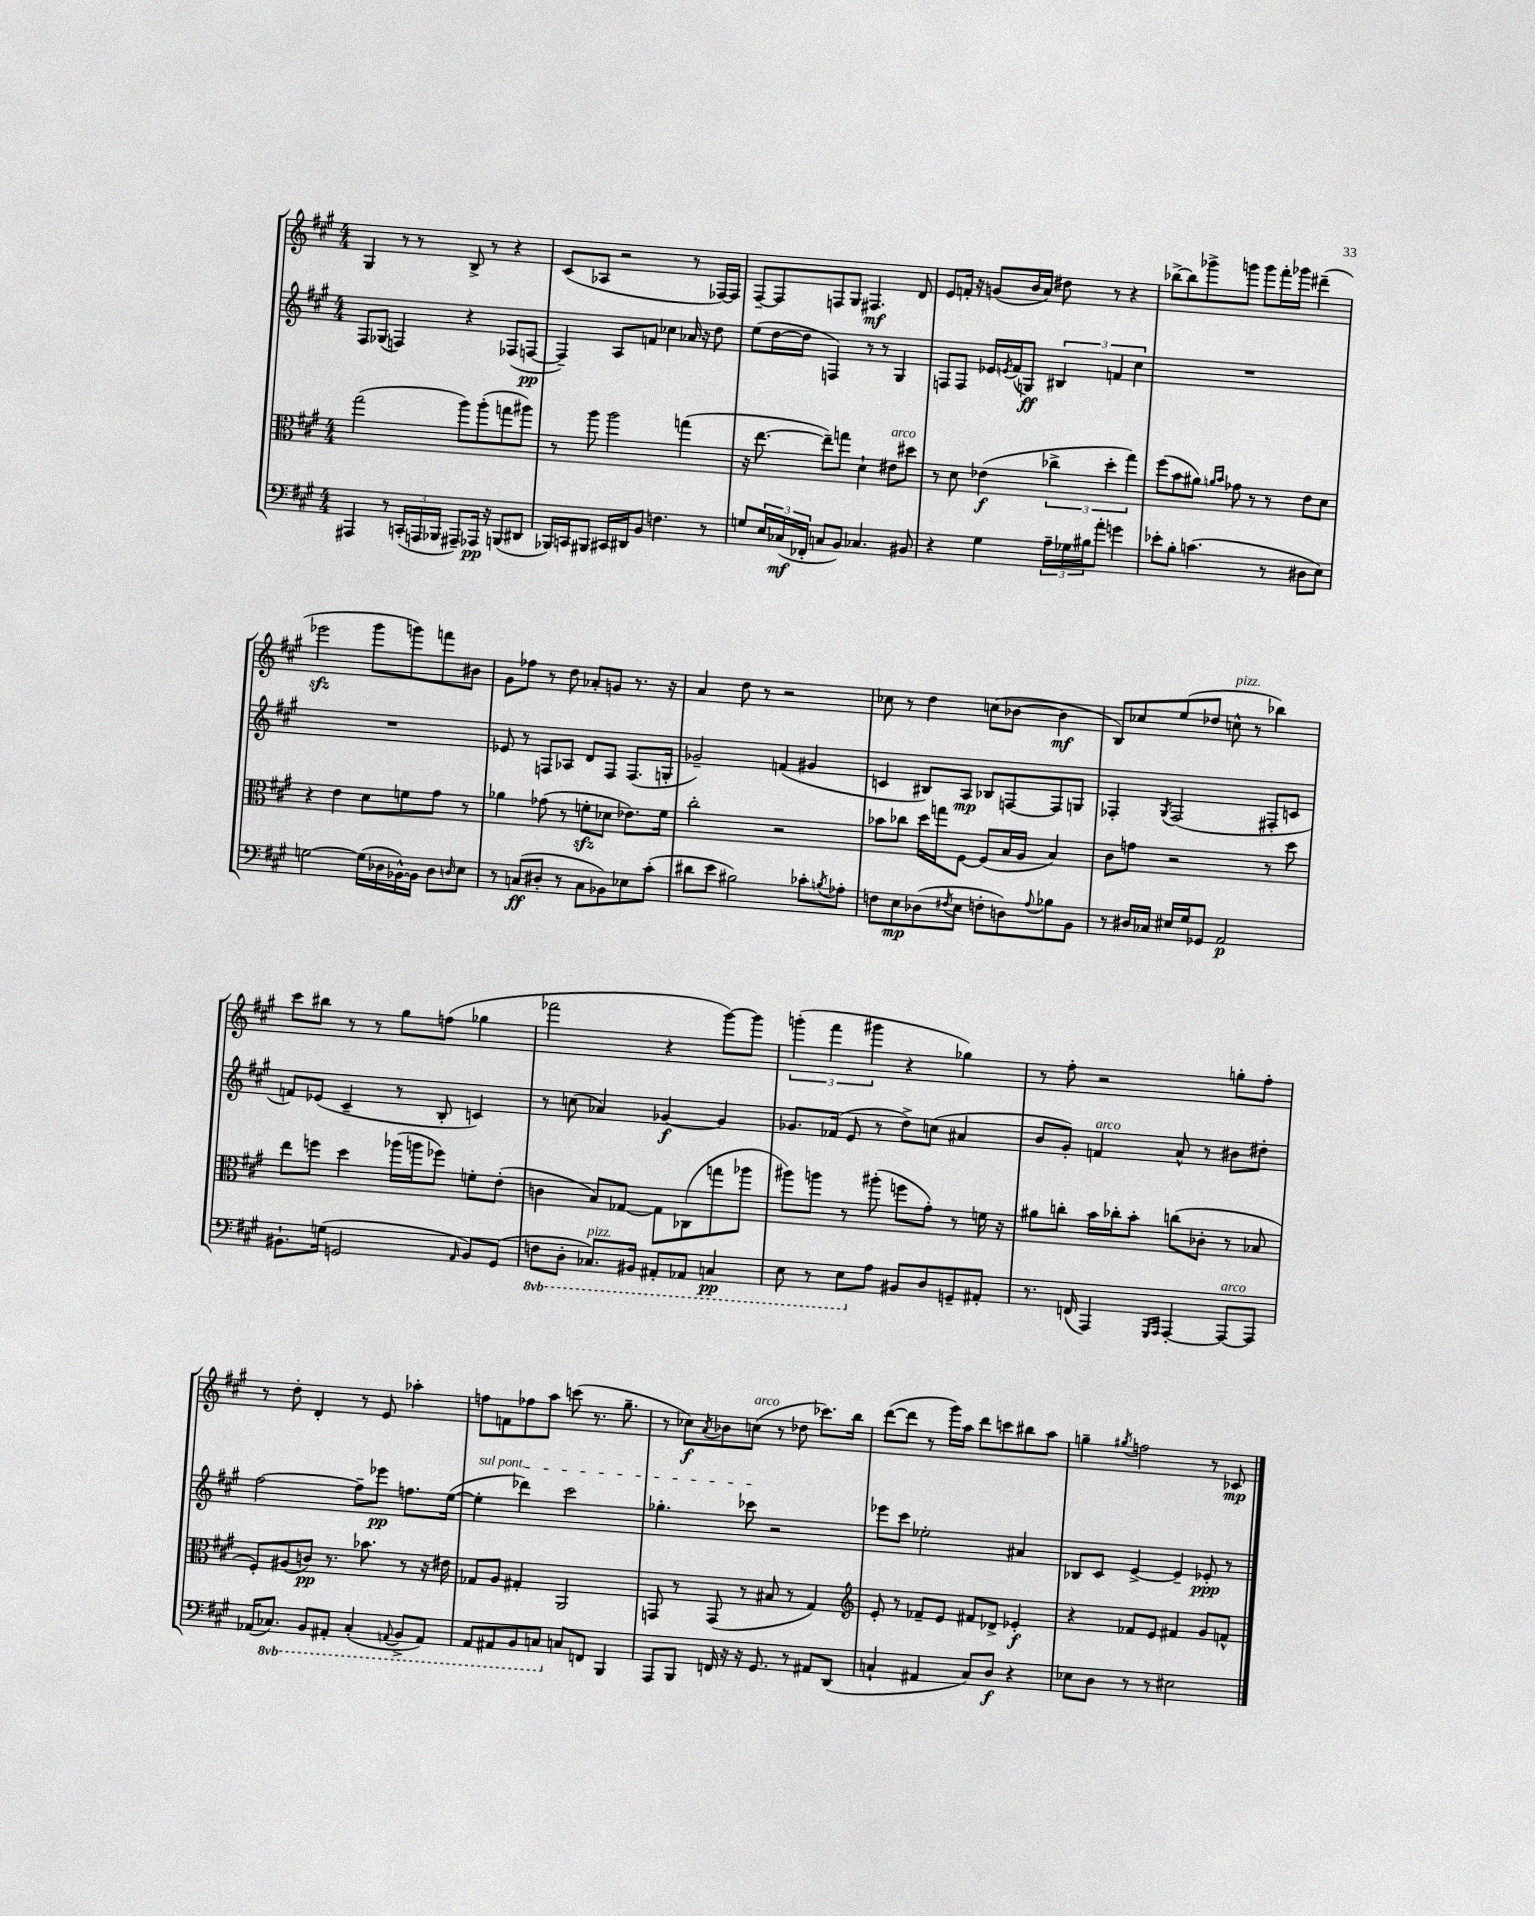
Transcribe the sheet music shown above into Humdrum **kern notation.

**kern	**kern	**kern	**kern
*staff4	*staff3	*staff2	*staff1
*clefF4	*clefC3	*clefG2	*clefG2
*k[f#c#g#]	*k[f#c#g#]	*k[f#c#g#]	*k[f#c#g#]
*M4/4	*M4/4	*M4/4	*M4/4
4AAA#/	(2gg#\	8F#/L	4G#/
.	.	(8G-/J	.
8r	.	4F/)	8r
(24CC'/LL	.	.	8r
24AAA/	.	.	.
24BBB-/JJ	.	.	.
8AAA#~/L)	8aa\L)	4r	8B^/
16AAA-/Jk	(8aa'\	.	8r
16r	.	.	.
(8BBB/L	8gg\	(8F-/L	4r
8DD#/J	8aa#\J)	[8F/J	.
=	=	=	=
16BBB-/LL)	8r	4F~/])	(8c#/L
16CC/J	.	.	.
8BBB#/J	8aa\	.	8A-/J
16CC#/LL	2aa\	8A/L	2r
16DD#/J	.	.	.
8BB/J	.	8f/J	.
4.F\	.	4cc-\	.
.	(4gg\	16a-/	8r
.	.	16r	.
8r	.	8dd\	[16F-/LL)
.	.	.	16F-/]JJ
=	=	=	=
8G/L	16r	(8ee\L	[8F#~/L
.	[8.ee\	.	.
24E/L	.	[16dd\L	8F#/]
(24C-/	.	.	.
.	.	16dd\]JJ	.
24FF-'/JJ	.	.	.
8C/L	8ee~\]L)	4F/)	8F/
8BB/J)	8gg\J	.	8G#/J
4.C-/	4d`\	8r	4.F#/
.	.	8r	.
.	8e#\L	4G#/	.
8BB#/	8dd#\J	.	8d/
=	=	=	=
4r	8r	8F/L	8e/L
.	8d\	8F/J	16f'/Jk
.	.	.	16r
4G#\	(4e-\	16e-/LL	(8g/L
.	.	8qe/	.
.	.	(16f#/J	.
.	.	8G/J)	16b/L
.	.	.	16a/JJ)
24A~\LL	6cc-^\	6B#/	8dd#\
24G-\	.	.	.
24B#\J	.	.	.
8a'\J	.	.	8r
.	6dd'\	6f/	.
4g\	.	.	4r
.	6gg#\)	6cc#\	.
=	=	=	=
8e-'\L	(8ff#\L	1r	[8bb-^\L
8B'\J	8b\	.	8bb-\]
(4.c\	8a#\J)	.	8ggg-^\
.	16qqa/LL	.	.
.	16qqb/JJ	.	.
.	8g-\	.	8ggg\J
.	8r	.	8ggg\L
8r	8r	.	16fff#'\L
.	.	.	16ggg-\JJ
8D#\L	8e\L	.	(4ddd#~\
8E\J)	8d\J	.	.
=	=	=	=
[2G\	4r	1r	2eee-\
.	4e\	.	.
(16G\]LL	8d\L	.	8ggg#\L
16D-\	.	.	.
[16BB-^^\)	8f\	.	8ggg\)
16BB-\]JJ	.	.	.
8D-\L	8g#\J	.	8fff\
16qqD/	.	.	.
8E\J	8r	.	8b#\J
=	=	=	=
8r	4a-\	8e-/	8g#\L
(8C/L	.	8r	8ff-\J
8D#'/J	(8g-\	8F/L	8r
8r	8r	8A-/J	8dd\
8C\L	8f'\L	8d/L	8a-'/L
8BB-\)	8d-\J	8F/J	8g/J
8E-\	8.e-\L)	(8.F/L	8.r
(8c#'\J	.	.	.
.	16f\Jk	16G'/Jk	16r
=	=	=	=
8d#\L	2cc#'\	2g-~/)	4a/
8e\J	.	.	.
2B#\)	.	.	8dd\
.	.	.	8r
.	2r	(4f/	2r
8c-'\L	.	4g#/	.
8qB/	.	.	.
8A-'\J	.	.	.
=	=	=	=
8F\L	8b-\L	4c/	8cc-\
8E\	8cc-\J	.	8r
(8D-\	16dd\LL	8B#/L)	4dd\
.	16gg\J	.	.
8qF#/	.	.	.
8E\J	[8F#\J	8A/J	.
8F'\L	(8F#/]L	8B-/L	(8cc\L
8D\)	16B/L	[8F/	[8b-\J
.	16A/JJ	.	.
8qqA/	.	.	.
8B-\	4B/)	8F/]	4b-\]
8BB\J	.	8G/J	.
=	=	=	=
8r	8c#\L	4F-'/	8B/L)
16D#/LL	8g\J	.	8cc-/
16C-/JJ	.	.	.
.	.	8qG#/	.
16E#/LL	2r	(2F-/	(8ee/
16G#/J	.	.	.
8GG-/J	.	.	8dd-/J
2AA/	.	.	8cc^^\
.	.	.	8r
.	8r	8F#'/L	4bb-\)
.	8dd\	8c/J	.
=	=	=	=
8.BB#`\L	8ee\L	8f/L)	8ccc#\L
.	8ff\J	(8e-/J	8bb#\J
(16G\Jk	.	.	.
2GG/	4dd\	4c#~/	8r
.	.	.	8r
.	(16aa-\LL	8r	8gg#\L
.	16aa\J	.	.
.	8ff-\J)	8B'/	(8ff\J
16qqAA/	.	.	.
8BB#/L)	8f'\L	4c/)	4gg-\
(8GG/J	(8e'\J	.	.
=	=	=	=
8FF\L	4c\	8r	2fff-\
8DD'\J	.	(8cc\	.
8.CC-/L)	8B/L)	4a-/)	.
.	[8G-/J	.	.
16BBB#/Jk	.	.	.
8AAA#'/L	8G-\]L	[4g-/	4r
8AAA-/J	(8C-\	.	.
4CC/	8gg\	4g-/]	[8ggg#\L)
.	8aa-\J	.	8ggg#\]J
=	=	=	=
8EE\	8aa#\L)	8.g-/L	(6ggg'\
8r	8aa\J	.	.
.	.	.	6fff#\
.	.	(16f-/Jk	.
8EE\L	8r	8e/	.
.	.	.	6ggg#\
8A\J	(8aa#'\	8r	.
8BB#/L	8ff\L	8dd^\L)	4r
8D/	8g#'\J)	(8cc\J	.
8GG~/	8r	4a#/	4gg-\)
8AA#'/J	16f\	.	.
.	16r	.	.
=	=	=	=
8.r	8a#\L	8b/L	8r
.	8cc'\J	8g#'/J)	8ff#'\
(16FF/	.	.	.
4AAA/)	16b\LL	4f/	2r
.	16cc-'\J	.	.
.	8b'\J	.	.
16qqGGG#/LL	.	.	.
16qqAAA/JJ	.	.	.
[4AAA'/	(8cc\L	8a^^/	.
.	8c-'\J	8r	.
8AAA/_L	8r	8b#\L	8gg'\L
8AAA/]J	8B-/	8dd#'\J	8ff#'\J
=	=	=	=
(16AA-/LK	8F#'/L)	[2ff#\	8r
8.CC-/J)	.	.	.
.	(8A#/	.	8dd'\
8BBB/L	8c/J)	.	4d'/
8AAA#'/J	8.r	.	.
(4CC-'/	.	8ff#~\]L	8r
.	8.b-\	.	.
.	.	8eee-\J	8e/
8qqAAA/	.	.	.
8BBB^/L	8r	8.ff\L	4aa-'\
8AAA/J)	16r	.	.
.	16e#\	([16ee\Jk	.
=	=	=	=
8AAA/L	8G-/L	4ee'\]	8ff\L
8AAA#/	8A/J	.	8f\
8BBB/	4G#'/	4ddd-\)	8ff-\
8CC/J	.	.	8aa\J
8C/L	2AA/	2ccc#\	(8ccc\
8FF/J	.	.	8.r
4BBB/	.	.	.
.	.	.	8.gg#~\
=	=	=	=
8AAA/L	8GG/	4.gg-'\	8r
8BBB/J	8r	.	8cc-\L)
.	.	.	8qa/
16FF/	(8GG/	.	8b-\
16r	.	.	.
16r	8r	8ccc-\	(8cc\J
8.GG#/	.	.	.
.	8B#/	2r	8r
8r	8r	.	8dd-\
8AA#/L	4G#/)	.	8.ccc-\L)
(8DD/J	.	.	.
.	.	.	16bb\Jk
=	=	=	=
*	*clefG2	*	*
4C`/	8e'/	8eee-\L	([8ddd\L
.	8r	8ccc#\J	8ddd\]J
4AA#/	8f-~/L	2ee-'\	8r
.	8e/J	.	16ggg#\LL)
.	.	.	16aa\JJ
8C/L)	8f#/L	.	8ddd\L
8D/J	8d-^/J	.	8ccc\
4r	4e-'/	4a#/	8bb#\
.	.	.	8aa\J
=	=	=	=
8E-\L	4r	8B-/L	4gg~\
8D\J	.	8c#/J	.
.	.	.	8qgg#/
8r	8f-/L	[4e^/	2ff\
8r	8e/J	.	.
2E#\	4f#/	4e~/]	.
.	8g#/L	8e-'/	8r
.	8f^^/J	8r	8c-/
==	==	==	==
*-	*-	*-	*-
